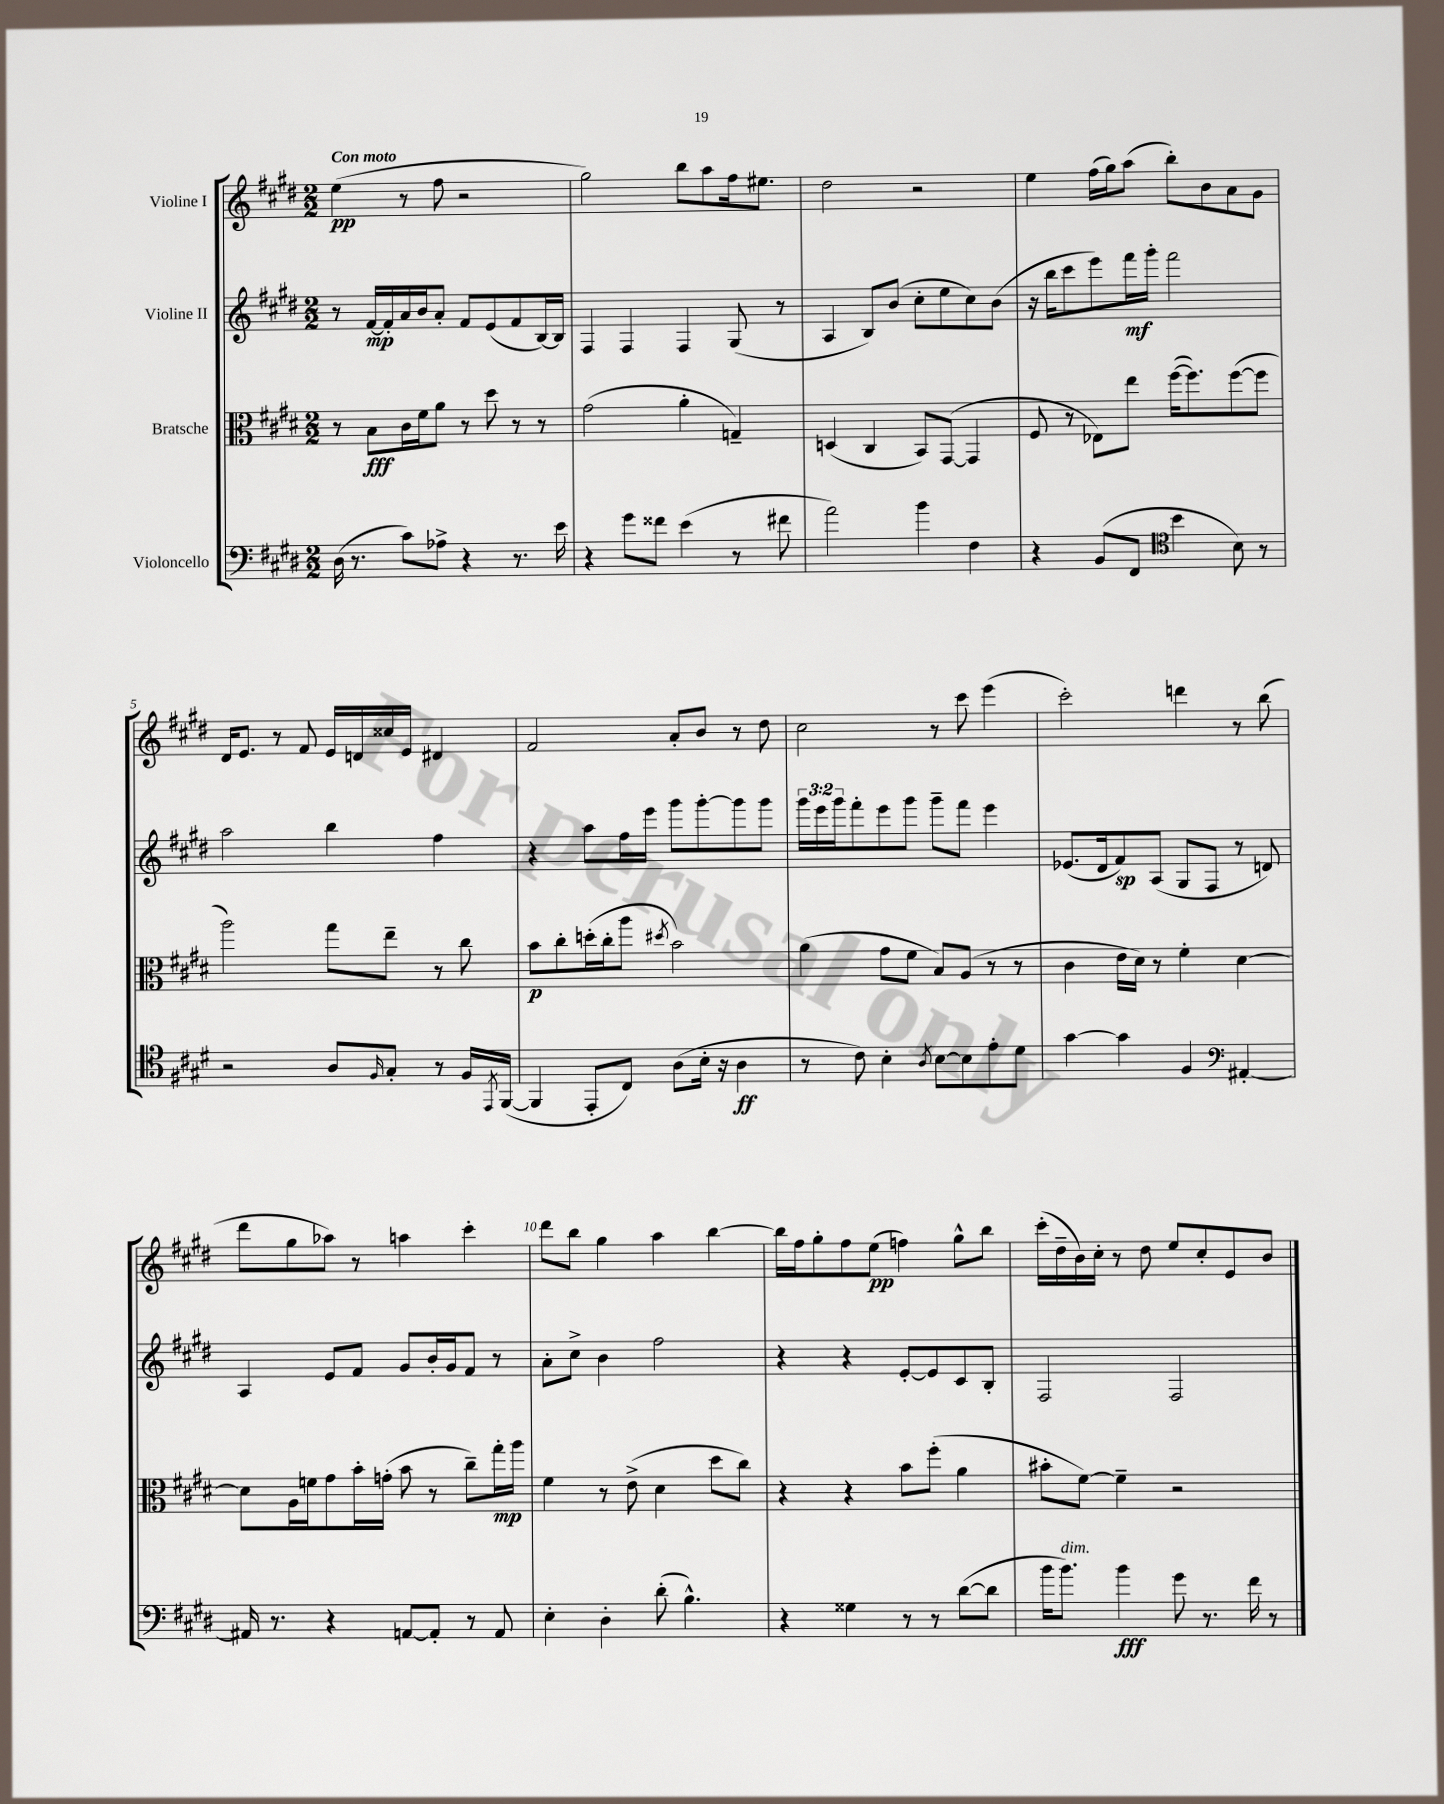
<<
\new StaffGroup <<
\new Staff = "s0" \with { instrumentName = "Violine I" } {
    \clef treble \key e \major \numericTimeSignature \time 2/2 \tempo "Con moto"
    e''4\pp( r8 fis''8 r2 |
    gis''2) b''8 a''8 fis''16 eis''8. |
    dis''2 r2 |
    e''4 fis''16( gis''16) a''8( b''8-.) b'8 a'8 gis'8 |
    dis'16 e'8. r8 fis'8 e'16 d'16 cisis''16 e'16 dis'4 |
    fis'2 a'8-. b'8 r8 dis''8 |
    cis''2 r8 cis'''8 e'''4( |
    cis'''2-.) d'''4 r8 b''8( |
    dis'''8 gis''8 aes''8) r8 a''4 cis'''4-. |
    dis'''8 b''8 gis''4 a''4 b''4~ |
    b''16 fis''16 gis''8-. fis''8 e''8\pp( f''4) gis''8-^ b''8 |
    cis'''16-.( dis''16-- b'16) cis''16-. r8 dis''8 e''8 cis''8-. e'8 b'8 \bar "|." |
}
\new Staff = "s1" \with { instrumentName = "Violine II" } {
    \clef treble \key e \major \numericTimeSignature \time 2/2 \override Staff.TupletNumber.text = #tuplet-number::calc-fraction-text
    r8 fis'16~\mp fis'16-. a'16 b'16 a'8-. fis'8 e'8( fis'8 b16~) b16 |
    fis4 fis4 fis4 gis8( r8 |
    a4 b8) b'8( cis''8-. e''8 cis''8) b'8( |
    r16 b''16 cis'''8 e'''8) fis'''16\mf gis'''16-. fis'''2 |
    a''2 b''4 fis''4 |
    r4 a''8 fis''16 e'''16 gis'''8 gis'''8~-. gis'''8 gis'''8 |
    \tuplet 3/2 { gis'''16 e'''16 gis'''16 } fis'''8-. e'''8 gis'''8 gis'''8-- fis'''8 e'''4 |
    ees'8.( dis'16 fis'8\sp) a8( gis8 fis8 r8 d'8) |
    a4 e'8 fis'8 gis'8 b'16-. gis'16 fis'8 r8 |
    a'8-. cis''8-> b'4 fis''2 |
    r4 r4 e'8~-. e'8 cis'8 b8-. |
    fis2 fis2 \bar "|." |
}
\new Staff = "s2" \with { instrumentName = "Bratsche" } {
    \clef alto \key e \major \numericTimeSignature \time 2/2
    r8 b8\fff cis'16 fis'16 a'8 r8 dis''8 r8 r8 |
    gis'2( a'4-. g4--) |
    d4( cis4 b,8) gis,8~( gis,4 |
    fis8 r8 ees8) e''8 fis''16~( fis''8.) fis''8~( fis''8 |
    a''2) gis''8 e''8-- r8 cis''8 |
    b'8\p cis''8-. d''16-.( cis''16-. a''8 \acciaccatura { dis''8 } b'2) |
    a'4( gis'8 fis'8 b8) a8( r8 r8 |
    cis'4 e'16 dis'16) r8 fis'4-. dis'4~ |
    dis'8 a16 f'16 gis'8 b'16-. g'16-.( b'8 r8 cis''8--) gis''16-.\mp a''16 |
    fis'4 r8 e'8->( dis'4 dis''8 cis''8) |
    r4 r4 b'8 fis''8-.( a'4 |
    bis'8-. fis'8~) fis'4-- r2 \bar "|." |
}
\new Staff = "s3" \with { instrumentName = "Violoncello" } {
    \clef bass \key e \major \numericTimeSignature \time 2/2
    dis16( r8. cis'8) aes8-> r4 r8. e'16 |
    r4 gis'8 fisis'8 e'4( r8 fis'8 |
    a'2) b'4 fis4 |
    r4 b,8( fis,8 \clef tenor b'4 b8) r8 |
    r2 a8 \grace { fis16 } gis8-. r8 fis16 \acciaccatura { e,8 } fis,16~( |
    fis,4 e,8-. cis8) a8( b16-. r16 a4\ff |
    r8 cis'8) b4-. \acciaccatura { a8 } b8~ b8 e'8-. dis'8 |
    gis'4~ gis'4 fis4 \clef bass ais,4~-. |
    ais,16 r8. r4 a,8~ a,8-. r8 a,8 |
    e4-. dis4-. dis'8-.( b4.-^) |
    r4 gisis4 r8 r8 dis'8~( dis'8 |
    b'16 b'8.^\markup { \italic "dim." }) b'4\fff gis'8 r8. fis'16 r8 \bar "|." |
}
>>
>>
\layout { \context { \Score \override BarNumber.break-visibility = ##(#f #t #t) barNumberVisibility = #(every-nth-bar-number-visible 5) } }
